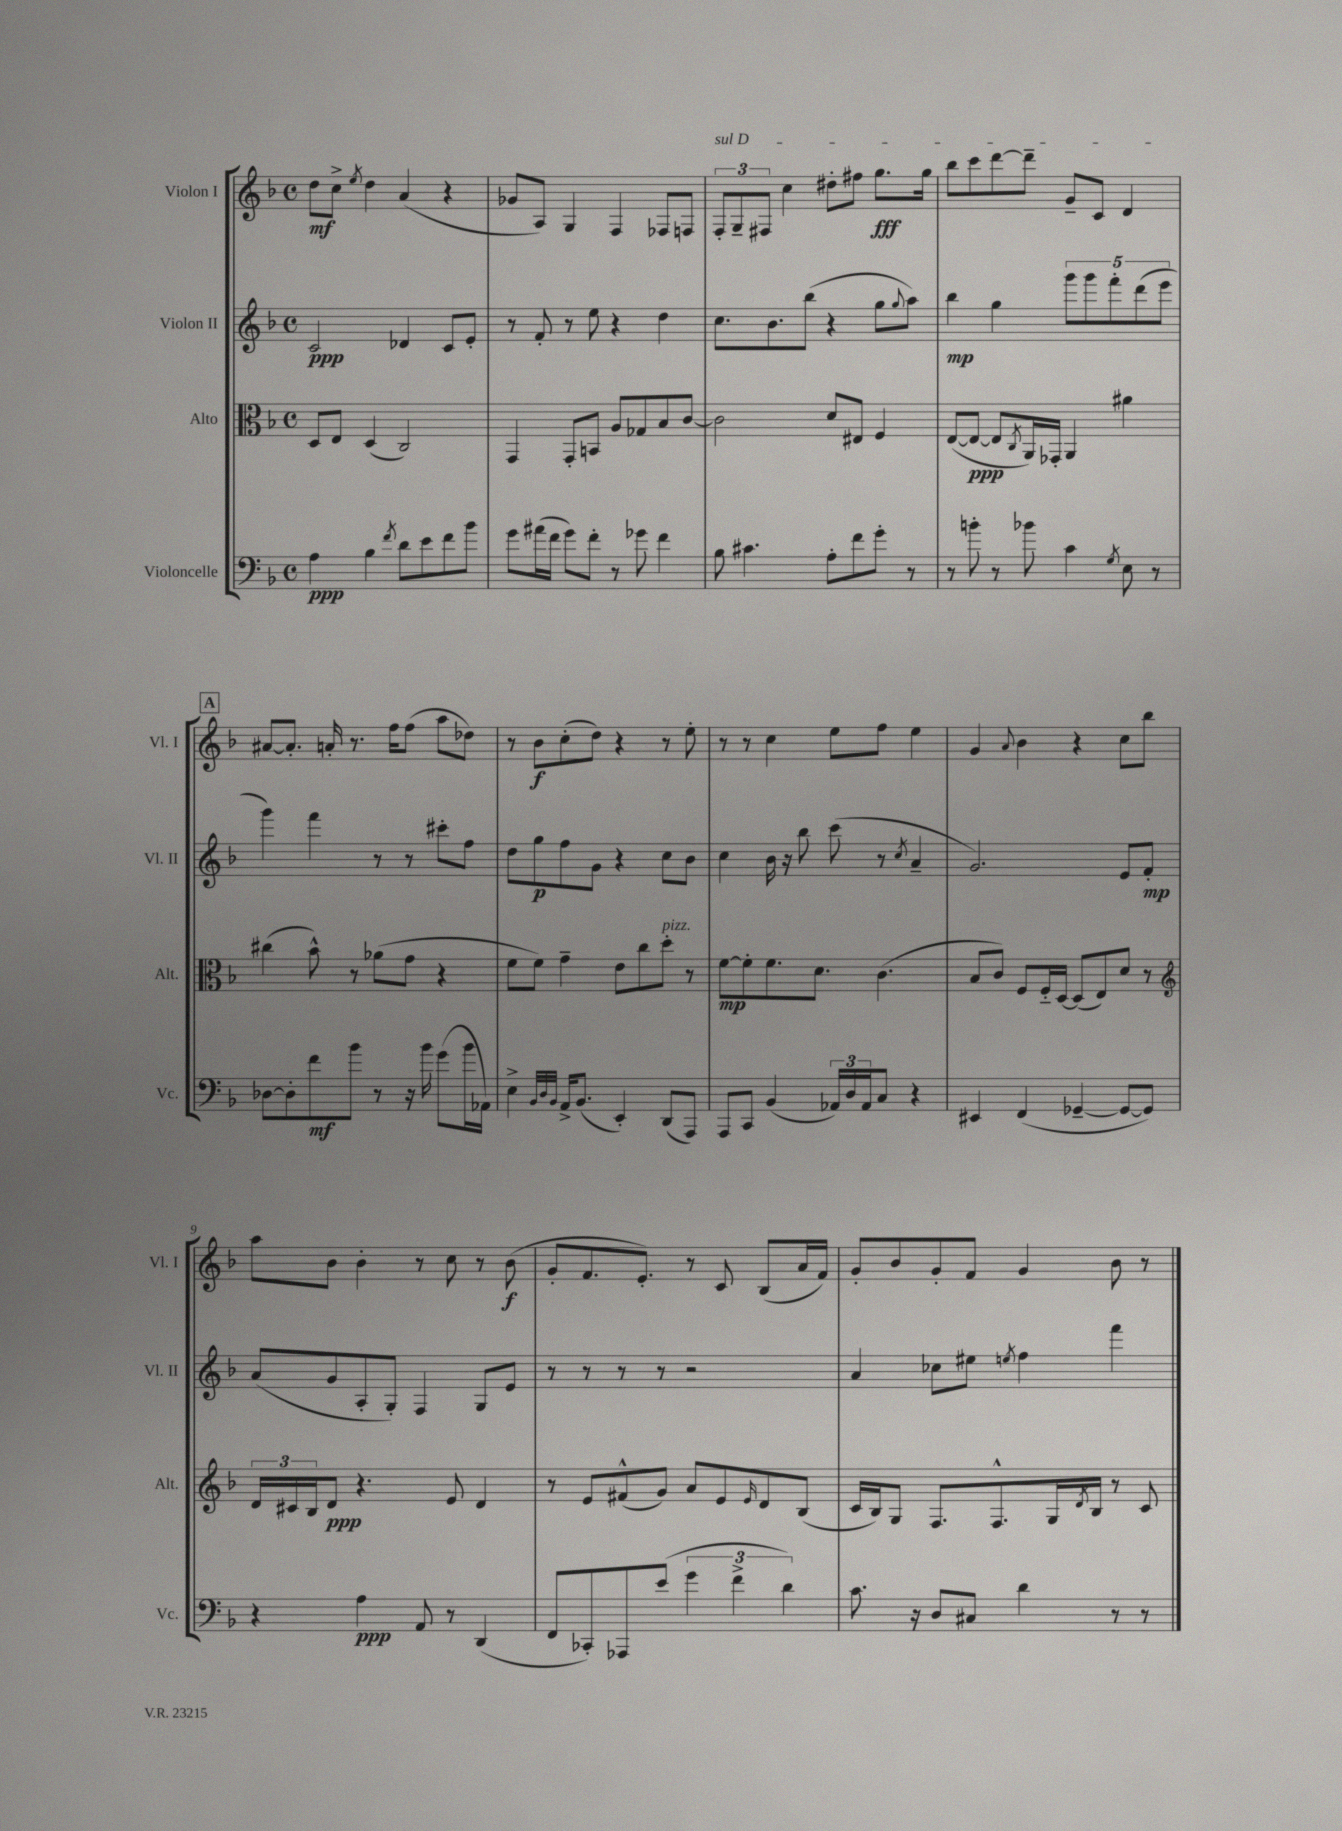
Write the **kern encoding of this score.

**kern	**kern	**kern	**kern
*staff4	*staff3	*staff2	*staff1
*clefF4	*clefC3	*clefG2	*clefG2
*k[b-]	*k[b-]	*k[b-]	*k[b-]
*M4/4	*M4/4	*M4/4	*M4/4
*met(c)	*met(c)	*met(c)	*met(c)
4A	8D	2c	8dd
.	8E	.	8cc^
.	.	.	8qee
4B-	(4D	.	4dd
8qf	.	.	.
8d	2C)	4d-	(4a
8e	.	.	.
8f	.	8c	4r
8b-	.	8e'	.
=	=	=	=
8g	4GG	8r	8g-
(16a#	.	8f'	8A)
16f	.	.	.
8g)	8GG'	8r	4G
8f'	8BB	8ee	.
8r	8A	4r	4F
8g-	8G-	.	.
4f	8B-	4dd	8F-
.	[8c	.	8F
=	=	=	=
8B-	2c]	8.cc	12F'
.	.	.	12G~
4.c#	.	.	.
.	.	.	12F#
.	.	8.b-	.
.	.	.	4cc
.	.	(8bb-	.
8A'	8d	4r	8dd#'
8f	8E#	.	8ff#
8g'	4F	8gg	8.gg
.	.	8qqgg	.
8r	.	8aa)	.
.	.	.	16gg
=	=	=	=
8r	([8E	4bb-	8bb-
8b'	8E_	.	8ccc
8r	8E]	4gg	[8ddd
.	8qC	.	.
8b-	16AA)	.	8ddd~]
.	16GG-'	.	.
4c	4AA	10ggg	8g~
.	.	10ggg	.
.	.	.	8c
.	.	10fff'	.
8qG	.	.	.
8E	4a#	.	4d
.	.	(10ddd	.
8r	.	.	.
.	.	10eee	.
=	=	=	=
[8D-	(4cc#	4ggg)	[8a#
8D-']	.	.	8.a#']
8f	8b-^^)	4fff	.
.	.	.	16a'
8b-	8r	.	8.r
8r	(8a-	8r	.
.	.	.	16ff
16r	8g	8r	(8ff
16b-	.	.	.
(8g	4r	8ccc#'	8aa
16b-	.	8ff	8dd-)
16AA-)	.	.	.
=	=	=	=
4E^	8f	8dd	8r
.	8f)	8gg	8b-
32qqBB-	.	.	.
32qqD	.	.	.
32qqBB-	.	.	.
16AA^	4g~	8ff	(8cc'
(8.BB-	.	.	.
.	.	8g	8dd)
4EE')	8e	4r	4r
.	8cc	.	.
(8DD	8dd'	8cc	8r
8AAA)	8r	8b-	8ee'
=	=	=	=
8AAA	[8f	4cc	8r
8CC	8f']	.	8r
(4BB-	8.f	16b-	4cc
.	.	16r	.
.	.	8bb-	.
.	8.d	.	.
24AA-)	.	(8ccc	8ee
24D	.	.	.
24AA-	.	.	.
8C	(4.c	8r	8ff
.	.	8qcc	.
4r	.	4a~	4ee
=	=	=	=
4EE#	8B-	2.g)	4g
.	8c)	.	.
.	.	.	8qqa
(4FF	8F	.	4b-
.	16F'~	.	.
.	[16D	.	.
[4GG-~	(8D]	.	4r
.	8E)	.	.
8GG-_	8d	8e	8cc
8GG-])	8r	8f'	8bb-
=	=	=	=
*	*clefG2	*	*
4r	24d	(8a	8aa
.	24c#	.	.
.	24B-	.	.
.	8d	8g	8b-
4A	4.r	8A'	4b-'
.	.	8G')	.
8AA	.	4F	8r
8r	8e	.	8cc
(4DD	4d	8G	8r
.	.	8e	(8b-
=	=	=	=
8FF	8r	8r	8g'
8CC-')	8e	8r	8.f
8AAA-	(8f#^^	8r	.
.	.	.	8.e')
(8e	8g)	8r	.
6g	8a	2r	8r
.	8e	.	8c
6f^	.	.	.
.	16qqe	.	.
.	8d	.	(8B-
6d)	.	.	.
.	(8B-	.	16a
.	.	.	16f)
=	=	=	=
8.c	16c	4a	8g'
.	16B-)	.	.
.	8G	.	8b-
16r	.	.	.
8D	8.F	8cc-	8g'
8C#	.	8ee#	8f
.	8.F^^	.	.
.	.	8qee	.
4d	.	4ff	4g
.	16G	.	.
.	8qd	.	.
.	16B-	.	.
8r	8r	4fff	8b-
8r	8c	.	8r
==	==	==	==
*-	*-	*-	*-
